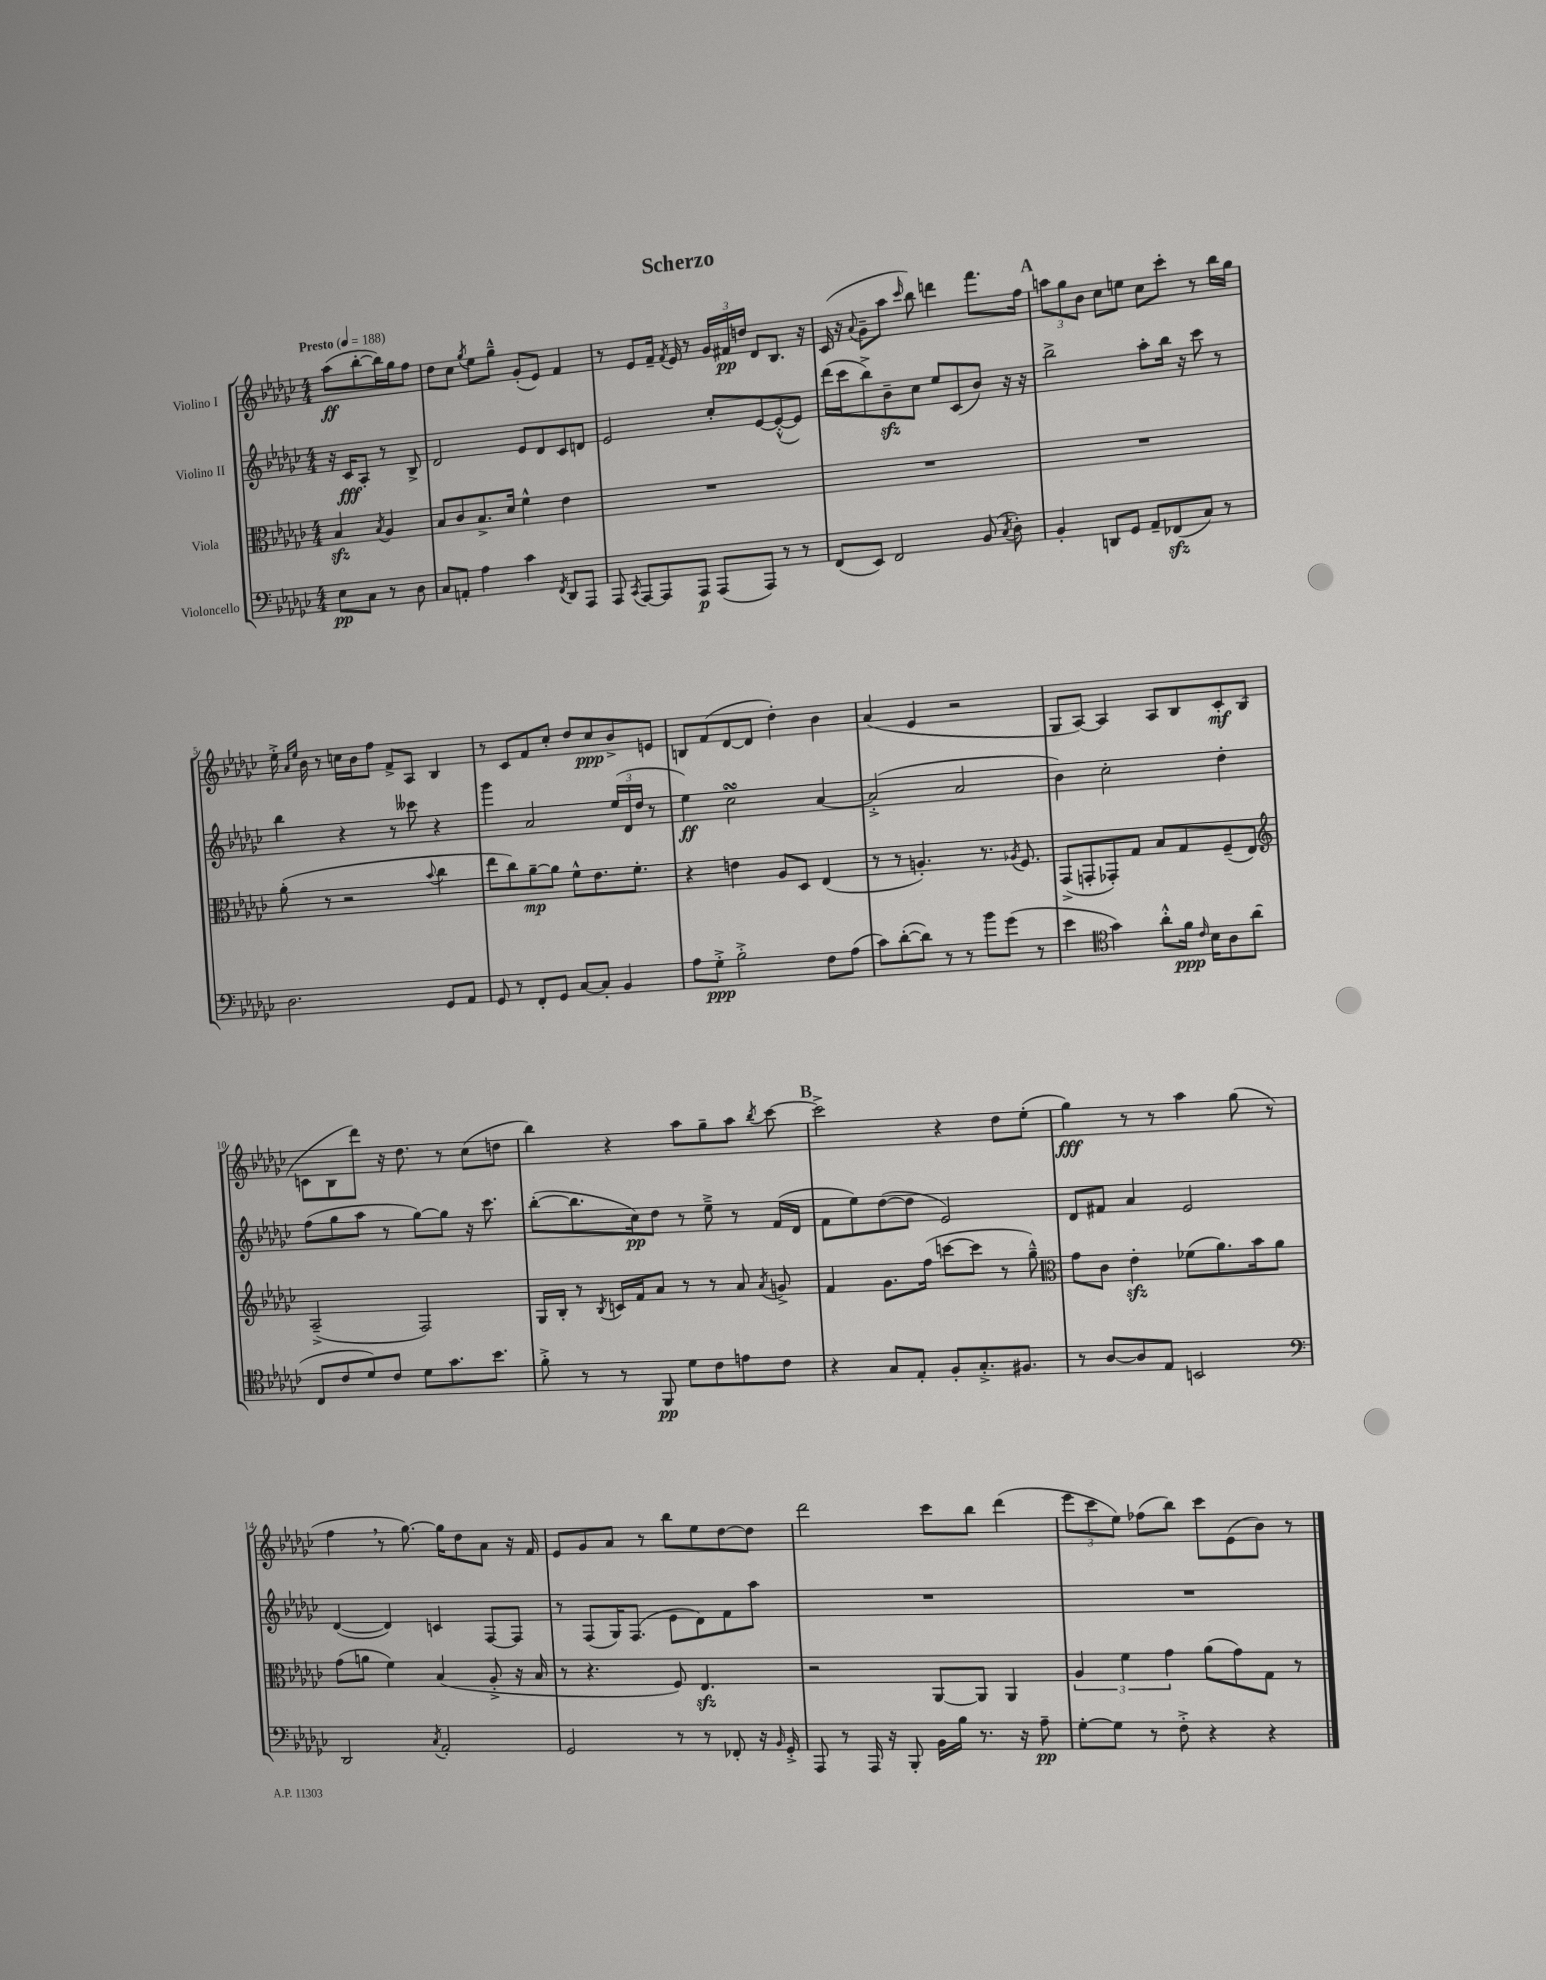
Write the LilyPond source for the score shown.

\header { title = "Scherzo" }
<<
\new StaffGroup <<
\new Staff = "s0" \with { instrumentName = "Violino I" } {
    \clef treble \key ges \major \numericTimeSignature \time 4/4 \partial 2 \tempo "Presto" 4 = 188
    \autoBeamOff aes''8[\ff( bes''8~-. bes''16) ges''16 f''8] |
    des''8[ ces''8] \acciaccatura { ges''8 } ees''8[ ges''8]---^ ges'8[-.( ees'8]) f'4 |
    r8 ees'8[ f'16]-- \acciaccatura { f'8 } ees'16 r8 \tuplet 3/2 { ges'16[ fis'16\pp d''16] } des'8[ bes8.] r16 |
    ces'16( r16 \appoggiatura { aes'8 } ges'8[-- aes''8] \grace { ces'''16 } bes''8) d'''4 f'''8.[ f''16] |
    \mark \markup { \bold "A" } \tuplet 3/2 { a''8[ ges''8 bes'8] } ces''8[ e''8] ces''8[ ces'''8]-. r8 bes''16[ ges''16] |
    ees''16-.-> \grace { aes'16[ ees''16] } bes'16 r8 c''16[ bes'16 f''8] f'8[-> aes8] bes4 |
    r8 ces'8[ f'8 ces''8]-. des''8[ ces''8\ppp bes'8-> e'8] |
    b8[ f'8( des'8~ des'8] des''4-.) bes'4 |
    aes'4( ees'4 r2 |
    ges8[ aes8]~) aes4 aes8[ bes8 ces'8-.\mf bes8]( |
    c'8[ bes8 des'''8]) r16 des''8. r8 ces''8[( d''8] |
    bes''4) r4 aes''8[ ges''8-- aes''8] \acciaccatura { bes''8 } ces'''8~ |
    \mark \markup { \bold "B" } ces'''2-> r4 des''8[ ees''8]-.( |
    ges''4\fff) r8 r8 aes''4 ges''8( r8 |
    f''4 \breathe r8 ges''8.~) ges''16[ des''8 aes'8] r16 f'16 |
    ees'8[ ges'8 aes'8] r8 bes''8[ ees''8 des''8~ des''8] |
    des'''2 ces'''8[ bes''8] des'''4( |
    \tuplet 3/2 { ees'''8[ ces'''8 ees''8]) } fes''8[( bes''8]) ces'''8[ ees'8( bes'8]) r8 \bar "|." |
}
\new Staff = "s1" \with { instrumentName = "Violino II" } {
    \clef treble \key ges \major \numericTimeSignature \time 4/4 \partial 2
    \autoBeamOff r16 ces'16[\fff aes8]-. r8 bes8-> |
    des'2 ees'8[ des'8 ces'8 d'8] |
    ees'2 ces''8[-. ees'8~ ees'8~-.-^( ees'8]) |
    des'''16[( ces'''16 bes''8->) bes'8--\sfz ces''8] ees''8[ ces'8( bes'8]) r16 r16 |
    \mark \markup { \bold "A" } bes''2-> aes''8[-. bes''16] r16 ces'''8 r8 |
    bes''4 r4 r8 ceses'''8 r4 |
    ges'''4 aes'2 \tuplet 3/2 { ees''16[( des'16 des''16] } r8 |
    ees''4\ff) ces''2\turn aes'4~ |
    aes'2-.->( aes'2 |
    bes'4) ces''2-. des''4-. |
    f''8[( ges''8 aes''8] r8 ges''8[~) ges''8] r16 ces'''8. |
    bes''8[~-.( bes''8. ces''16\pp) des''8] r8 ees''8---> r8 f'16[( des'16] |
    \mark \markup { \bold "B" } f'8[ ees''8) des''8~( des''8] ees'2) |
    des'8[ fis'8] aes'4 ees'2 |
    des'4~( des'4) c'4 f8[~ f8] |
    r8 f8[( ges16) f8.]( ees'8[ des'8) f'8 aes''8] |
    R1 |
    R1 \bar "|." |
}
\new Staff = "s2" \with { instrumentName = "Viola" } {
    \clef alto \key ges \major \numericTimeSignature \time 4/4 \partial 2
    \autoBeamOff bes4\sfz \acciaccatura { bes8 } aes4 |
    bes8[ ces'8 bes8.-> des'16] f'4-^ ees'4 |
    R1 |
    R1 |
    \mark \markup { \bold "A" } R1 |
    aes'8-.( r8 r2 \appoggiatura { bes'8 } ces''4 |
    ees''8[ ces''8) aes'8~--\mp aes'8] f'8[-^ ees'8. f'8.]-. |
    r4 e'4 aes8[ des8] ees4( |
    r8 r8 a4.-.) r8. \acciaccatura { aes8 } f8. |
    ges,8[->( g,8-. ges,8-.) ges8] bes8[ ges8 f8--( ees8]) |
    \clef treble aes2--->( f2) |
    ges16[ bes16]-. r8 \acciaccatura { bes8 } c'16[ f'16 aes'8] r8 r8 aes'8 \acciaccatura { aes'8 } g'8-> |
    \mark \markup { \bold "B" } f'4 ges'8.[ f''16]( c'''8[~ c'''8] r8 ges''8---^) |
    \clef alto ges'8[ ces'8] ees'4-.\sfz fes'8[( aes'8.) bes'16 aes'8] |
    ges'8[( a'8] f'4) bes4( aes8-.-> r16 bes16 |
    r8 r4. f8) ees4.\sfz |
    r2 aes,8[~ aes,8] aes,4 |
    \tuplet 3/2 { aes4 f'4 ges'4 } aes'8[( ges'8) ges8] r8 \bar "|." |
}
\new Staff = "s3" \with { instrumentName = "Violoncello" } {
    \clef bass \key ges \major \numericTimeSignature \time 4/4 \partial 2
    \autoBeamOff ees8[\pp ces8] r8 des8 |
    ces8[ a,8]-. aes4 ces'4 \acciaccatura { f,8 } des,8[ aes,,8] |
    aes,,8 \acciaccatura { ces,8 } aes,,8[~ aes,,8 aes,,8]\p aes,,8[( aes,,8]) r8 r8 |
    f,8[( ees,8]) f,2 bes,8( \acciaccatura { ces8 } des8-.) |
    \mark \markup { \bold "A" } bes,4-. d,8[ ges,8] aes,8[-- fes,8\sfz( ces8]) r8 |
    des2. ges,8[ aes,8] |
    ges,8 r8 f,8[-. ges,8] ces8[~ ces8]-. bes,4 |
    aes8[ ges8]-.->\ppp bes2-.-> f8[ aes8]( |
    ces'8[) des'8~-.( des'8]) r8 r8 bes'8[ ges'8]( r8 |
    ees'4 \clef tenor ges'4) aes'8[-.-^ f'16]\ppp \grace { ces'16 } bes16[ aes8 aes'8]( |
    ces8[ ces'8 des'8) ces'8] des'8[ ges'8. bes'8.] |
    f'8-.-> r8 r8 f,8\pp des'8[ ces'8 e'8 ces'8] |
    \mark \markup { \bold "B" } r4 ges8[ ees8]-. f8[-. ges8.-.-> fis8.] |
    r8 aes8[~ aes8 ees8] b,2 |
    \clef bass des,2 \acciaccatura { ces8 } aes,2-. |
    ges,2 r8 r8 fes,8-. r16 \grace { bes,16 } ges,16-.-> |
    aes,,8 r8 aes,,16 r16 bes,,8-. bes,16[ bes16] r8. r16 aes8--\pp |
    ges8[~-. ges8] r8 f8-.-> r4 r4 \bar "|." |
}
>>
>>
